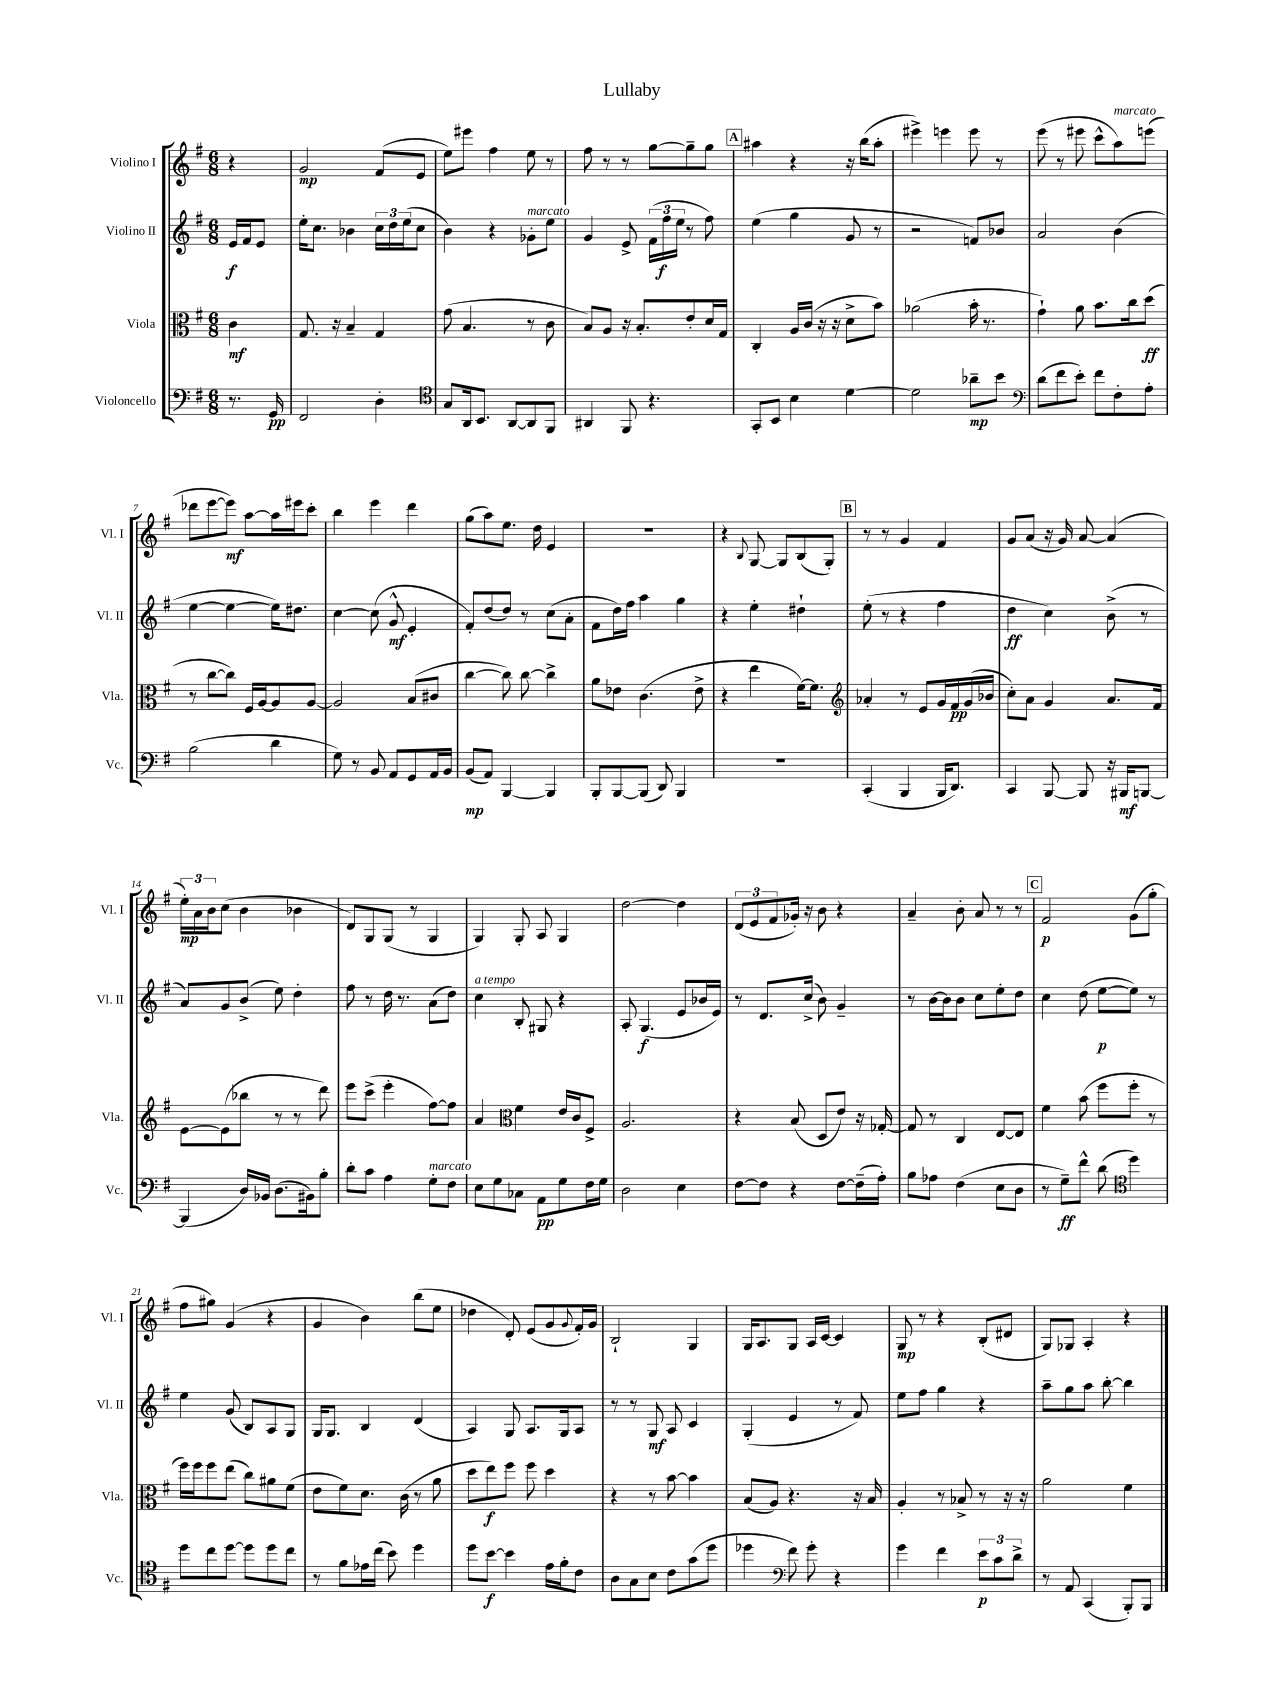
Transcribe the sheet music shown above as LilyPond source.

\header { title = "Lullaby" }
<<
\new StaffGroup <<
\new Staff = "s0" \with { instrumentName = "Violino I" shortInstrumentName = "Vl. I" } {
    \clef treble \key g \major \numericTimeSignature \time 6/8 \partial 4
    r4 |
    g'2\mp fis'8( e'8 |
    e''8) eis'''8 fis''4 e''8 r8 |
    fis''8 r8 r8 g''8~ g''8-- g''8 |
    \mark \markup { \box "A" } ais''4 r4 r16 b''16( ais''8-. |
    eis'''4->) e'''4 e'''8 r8 |
    e'''8( r8 eis'''8 c'''8-^ a''8^\markup { \italic "marcato" }) e'''8( |
    des'''8 e'''8~ e'''8\mf) a''8~ a''16 eis'''16 c'''8-. |
    b''4 e'''4 d'''4 |
    g''8( a''8) e''8. d''16 e'4 |
    r2. |
    r4 \appoggiatura { b8 } g8~ g8 b8( g8-.) |
    \mark \markup { \box "B" } r8 r8 g'4 fis'4 |
    g'8 a'8( r16 g'16) a'8~ a'4( |
    \tuplet 3/2 { e''16-.\mp) a'16 b'16 } c''8( b'4 bes'4 |
    d'8) g8 g8( r8 g4 |
    g4) g8-. a8 g4 |
    d''2~ d''4 |
    \tuplet 3/2 { d'8( e'8 fis'8 } ges'16-.) r16 b'8 r4 |
    a'4-- b'8-. a'8 r8 r8 |
    \mark \markup { \box "C" } fis'2\p g'8( g''8-. |
    fis''8 gis''8) g'4( r4 |
    g'4 b'4) b''8( e''8 |
    des''4 d'8-.) e'8( g'8 \appoggiatura { g'8 } fis'16-.) g'16 |
    b2-! g4 |
    g16 a8. g8 a16 c'16~ c'4 |
    g8\mp r8 r4 b8-.( dis'8 |
    g8) ges8 a4-. r4 \bar "|." |
}
\new Staff = "s1" \with { instrumentName = "Violino II" shortInstrumentName = "Vl. II" } {
    \clef treble \key g \major \numericTimeSignature \time 6/8 \partial 4
    e'16\f fis'16 e'8 |
    e''16-. c''8. bes'4 \tuplet 3/2 { c''16 d''16 e''16( } c''8 |
    b'4) r4 ges'8-.^\markup { \italic "marcato" } e''8 |
    g'4 e'8-> \tuplet 3/2 { fis'16( fis''16\f e''16 } r8 fis''8) |
    \mark \markup { \box "A" } e''4( g''4 g'8 r8 |
    r2 f'8) bes'8 |
    a'2 b'4( |
    e''4~ e''4~ e''16) dis''8. |
    c''4~ c''8( g'8-^\mf e'4-. |
    fis'8-.) d''8( d''8) r8 c''8( a'8-. |
    fis'8 d''16) fis''16 a''4 g''4 |
    r4 e''4-. dis''4-! |
    \mark \markup { \box "B" } e''8-.( r8 r4 fis''4 |
    d''4\ff c''4) b'8->( r8 |
    a'8) g'8 b'8->( e''8) d''4-. |
    fis''8 r8 d''16 r8. a'8( d''8) |
    c''4^\markup { \italic "a tempo" } b8-. gis8 r4 |
    a8-. g4.\f( e'8 bes'16 e'16) |
    r8 d'8. c''16->( b'8) g'4-- |
    r8 b'16~ b'16 b'8 c''8 e''8-. d''8 |
    \mark \markup { \box "C" } c''4 d''8( e''8~\p e''8) r8 |
    e''4 g'8( b8) a8 g8 |
    g16 g8. b4 d'4( |
    a4) g8 a8. g16 a8 |
    r8 r8 g8\mf a8 c'4 |
    g4-.( e'4 r8 fis'8) |
    e''8 fis''8 g''4 r4 |
    a''8-- g''8 a''8 b''8~-. b''4 \bar "|." |
}
\new Staff = "s2" \with { instrumentName = "Viola" shortInstrumentName = "Vla." } {
    \clef alto \key g \major \numericTimeSignature \time 6/8 \partial 4
    c'4\mf |
    g8. r16 b4-- g4 |
    g'8( b4. r8 c'8 |
    b8) a8 r16 b8.-. e'8-. d'16 g16 |
    \mark \markup { \box "A" } c4-. a16 c'16( r16 r16 d'8-> b'8) |
    aes'2( b'16-. r8. |
    g'4-!) a'8 b'8. c''16 d''8\ff( |
    r8 c''8~ c''8) fis16 a16~ a8 a8~ |
    a2 b8( cis'8 |
    c''4~ c''8) c''8~ c''4-> |
    a'8 ees'8 c'4.( ees'8-> |
    r4 e''4 fis'16~) fis'8. |
    \mark \markup { \box "B" } \clef treble aes'4-. r8 e'8 g'16 fis'16\pp g'16( bes'16 |
    c''8-.) a'8 g'4 a'8. fis'16 |
    e'8~ e'8( bes''8 r8 r8 d'''8) |
    e'''8 c'''8->( e'''4-. fis''8~) fis''8 |
    a'4 \clef alto fis'4 e'16 c'16 fis8-> |
    a2. |
    r4 b8( d8 e'8) r16 ges16~-. |
    ges8 r8 c4 e8~ e8 |
    \mark \markup { \box "C" } fis'4 b'8( fis''8 fis''8-. r8 |
    fis''16) fis''16 fis''8 e''8( c''8) ais'8 fis'8( |
    e'8 fis'8) d'8. c'16( r8 a'8 |
    d''8 e''8\f) fis''8 fis''8 d''4 |
    r4 r8 b'8~ b'4 |
    b8( a8) r4. r16 b16 |
    a4-. r8 bes8-> r8 r16 r16 |
    a'2 fis'4 \bar "|." |
}
\new Staff = "s3" \with { instrumentName = "Violoncello" shortInstrumentName = "Vc." } {
    \clef bass \key g \major \numericTimeSignature \time 6/8 \partial 4
    r8. g,16\pp |
    fis,2 d4-. |
    \clef tenor g8 a,16 b,8. a,8~ a,8 fis,8 |
    ais,4 fis,8 r4. |
    \mark \markup { \box "A" } g,8-. b,8 b4 d'4~ |
    d'2 aes'8--\mp b'8 |
    \clef bass d'8( fis'8 e'8-.) fis'8 fis8-. a8-. |
    b2( d'4 |
    g8) r8 b,8 a,8 g,8 a,16 b,16 |
    b,8\mp( a,8) b,,4~ b,,4 |
    b,,8-. b,,8~ b,,8( d,8) b,,4 |
    R2. |
    \mark \markup { \box "B" } c,4-.( b,,4 b,,16 d,8.) |
    c,4 b,,8~ b,,8 r16 bis,,16\mf b,,8~ |
    b,,4( d16) bes,16 d8.( bis,16) b8-. |
    d'8-. c'8 a4 g8-.^\markup { \italic "marcato" } fis8 |
    e8 g8 ces8 a,8\pp g8 fis16 g16 |
    d2 e4 |
    fis8~ fis8 r4 fis8~ fis16--( a16-.) |
    b8 aes8 fis4( e8 d8 |
    \mark \markup { \box "C" } r8 g8--\ff) fis'8-^ d'8( \clef tenor d''4) |
    d''8 c''8 d''8~ d''8 d''8 c''8 |
    r8 fis'8 ees'16 c''16( b'8) d''4 |
    d''8 b'8~\f b'4 e'16 fis'16-. c'8 |
    a8 g8 b8 c'8 g'8( d''8 |
    des''4 \clef bass fis'8) g'8-. r4 |
    g'4 fis'4 \tuplet 3/2 { e'8\p c'8 d'8-> } |
    r8 a,8 c,4( b,,8-.) b,,8 \bar "|." |
}
>>
>>
